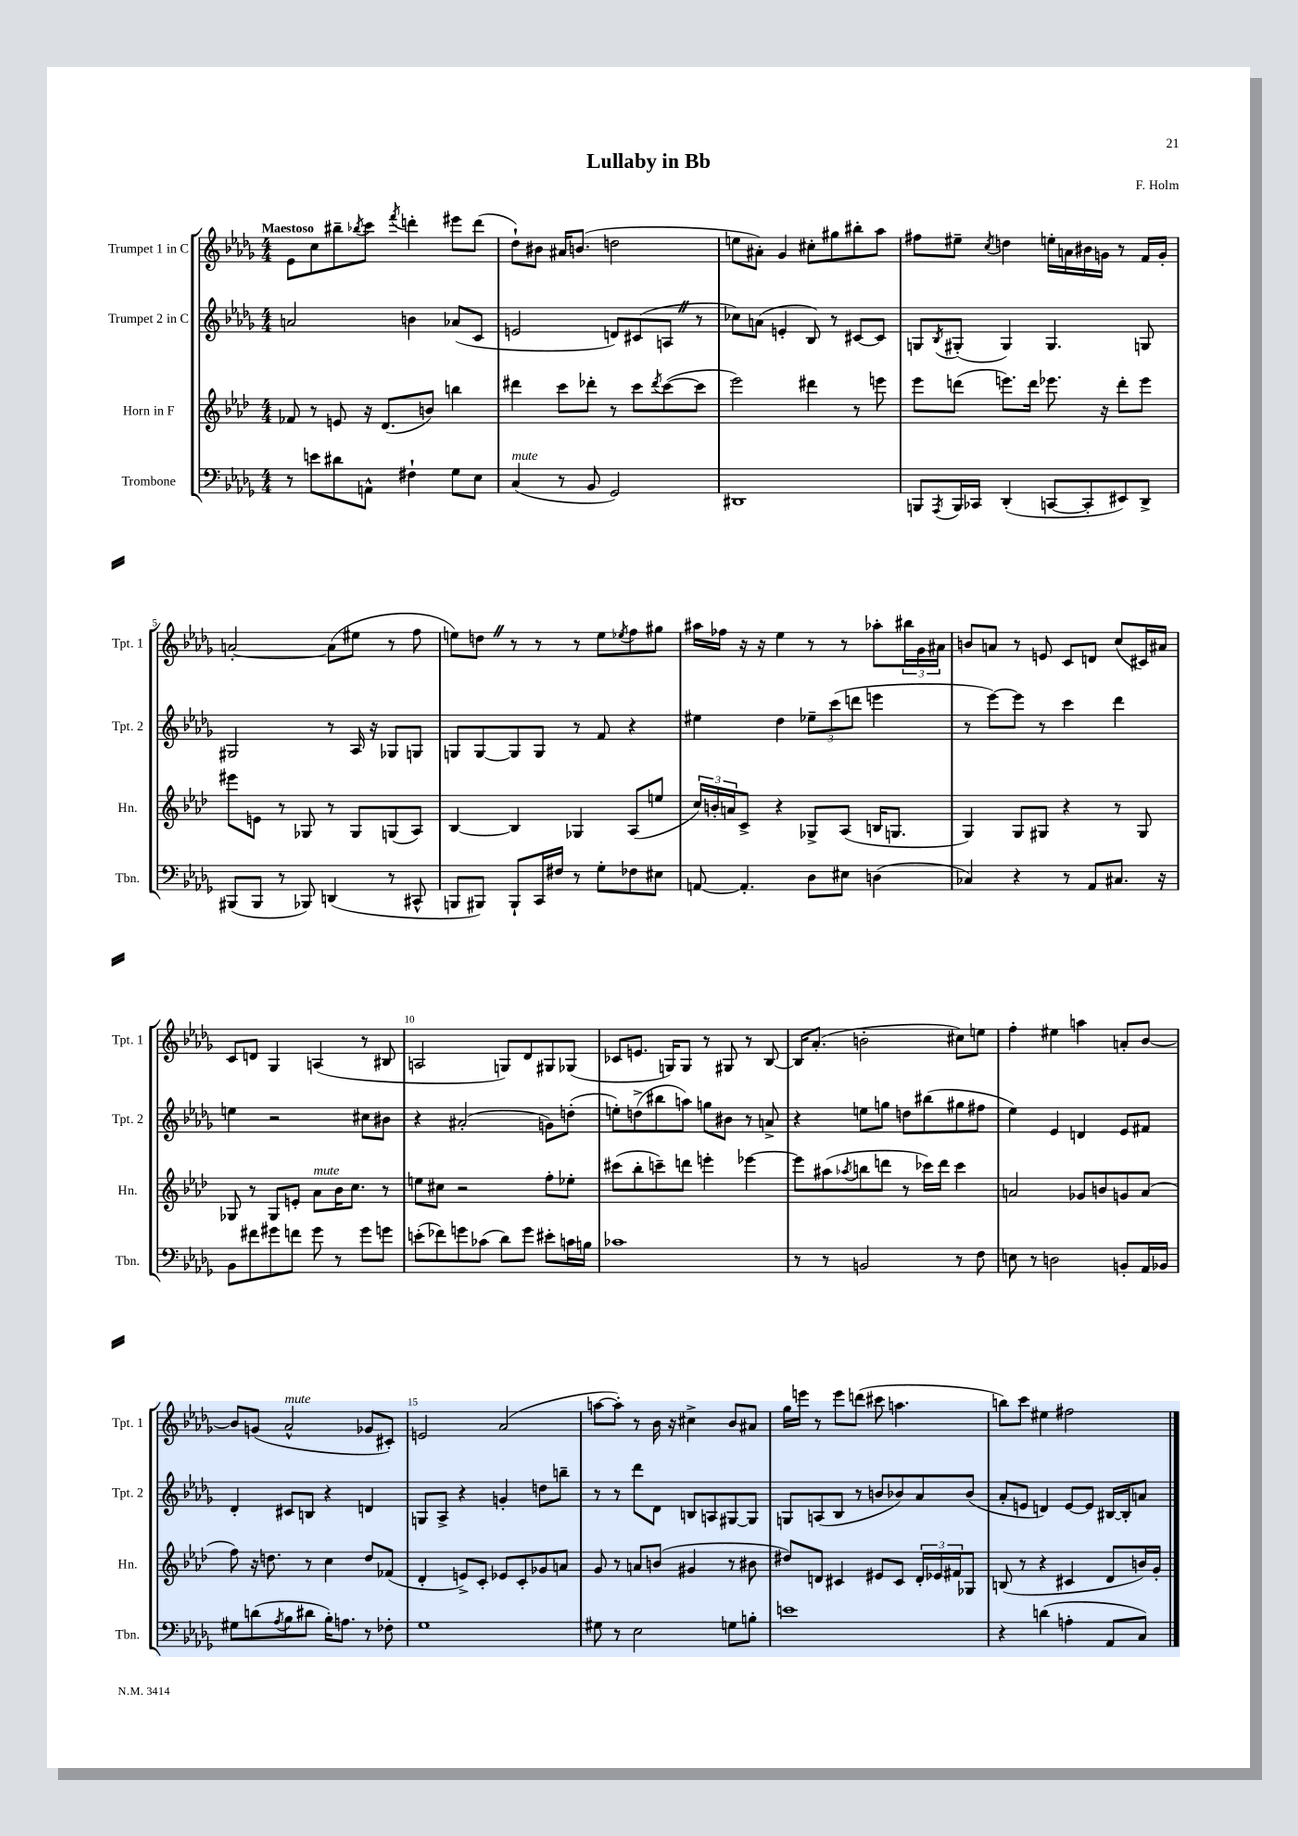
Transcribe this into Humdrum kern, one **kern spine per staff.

**kern	**kern	**kern	**kern
*part4	*part3	*part2	*part1
*staff4	*staff3	*staff2	*staff1
*I"Trombone	*I"Horn in F	*I"Trumpet 2 in C	*I"Trumpet 1 in C
*I'Tbn.	*I'Hn.	*I'Tpt. 2	*I'Tpt. 1
*clefF4	*clefG2	*clefG2	*clefG2
*k[b-e-a-d-g-]	*k[b-e-a-d-]	*k[b-e-a-d-g-]	*k[b-e-a-d-g-]
*M4/4	*M4/4	*M4/4	*M4/4
=1	=1	=1	=1
!	!	!	!LO:TX:a:B:t=Maestoso
8r	8f-X/	2an/	8e-\L
8en\L	8r	.	8cc\
8d#X\	8en/	.	8bb#X~\
.	.	.	8qbb-X/
8AAn^^\J	16r	.	8ccc\J
.	(8.d-/L	.	.
.	.	.	8qfff/
4F#X`\	.	4bn\	4dddn'\
.	8bn/J)	.	.
8G-\L	4bbn\	(8a-X/L	8eee#X\L
8E-\J	.	8c/J	(8ddd\J
=2	=2	=2	=2
!LO:TX:a:i:t=mute	!	!	!
(4C/	4ddd#X\	2en/	8dd-`\L)
.	.	.	8b#X\J
8r	8ccc\L	.	16a#X/KL
.	.	.	(8.bn/J
8BB-/	8ddd-X'\J	.	.
2GG-/)	8r	8dn/L)	2ddn\
.	8ccc\L	(8c#X/	.
.	8qddd-/	.	.
.	([8ccc\	8AnZ/J	.
.	8ccc\J]	8r	.
=3	=3	=3	=3
1DD#X	2eee-\)	8cc-X\L)	8een\L
.	.	(8an\J	8a#X'\J)
.	.	4en'/	4g-/
.	4ddd#X\	8B-/)	8cc#X'\L
.	.	8r	8gg#X\
.	8r	[8c#X/L	8bb#X'\
.	8eeen\	8c#/J]	8aa-\J
=4	=4	=4	=4
8BBBn/L	8eee-\L	8Gn/L	8ff#X\L
8qAAA-/	.	8qB-/	.
16BBB/L	(8dddn\J	(8G#X'/J	8ee#X~\J
16CC-X/JJ	.	.	.
.	.	.	8qcc/
(4DD-'/	8.eeen\L)	4G#/)	4ddn\
.	16ddd\Jk	.	.
[8CCn/L	8.eee-X\	4.G#/	16een'\LL
.	.	.	16an\
8CC'/]	.	.	16b#X\
.	16r	.	16gn\JJ
8EE#X/)	8ddd'\L	.	8r
8DD-^/J	8eee-\J	8Gn/	16f/LL
.	.	.	16g'/JJ
!!LO:LB:g=z
=5	=5	=5	=5
(8BBB#X/L	8eee#X\L	2G#X/	[2an'/
8BBB#/J	8en\J	.	.
8r	8r	.	.
8BBB-X/)	8G-X/	.	.
(4DDn/	8r	8r	(8a\L]
.	8G-/L	16A-/	8ee#X\J
.	.	16r	.
8r	(8Gn/	8G-X/L	8r
8CC#X^^/	8A-/J)	8Gn/J	8ff\
=6	=6	=6	=6
8BBBn/L	[4B-/	8Gn/L	8een\L)
8BBB#X/J)	.	[8G/	8ddnZ\J
8BBB#`/L	4B-/]	8G/]	8r
16CC/L	.	8G/J	8r
16F#X/JJ	.	.	.
8r	4G-X/	8r	8r
8G-'\L	.	8f/	8ee\L
.	.	.	8qee-X/
8F-X\	(8A-/L	4r	8ff\
8E#X\J	8een/J	.	8gg#X\J
=7	=7	=7	=7
[8AAn/	24cc/LL)	4ee#X\	16aa#X\LL
.	24bn'/	.	.
.	.	.	16ff-X\JJ
.	24an/J	.	.
4.AA'/]	8c^/J	.	16r
.	.	.	16r
.	4r	4dd-\	4ee-\
8D-\L	8G-X^/L	12ee-X~\L	8r
.	.	(12ccc\	.
8E#X\J	(8A-/J	.	8r
.	.	12dddn\J	.
(4Dn\	16Bn/KL	4eeen\	8aa-X'\L
.	8.Gn/J	.	.
.	.	.	24bb#X\L
.	.	.	24g-\
.	.	.	24a#X\JJ
=8	=8	=8	=8
4C-X/)	4G/)	8r	8bn/L
.	.	[8eee-\L)	8an/J
4r	8G/L	8eee-\J]	8r
.	8G#X/J	8r	8en/
8r	4r	4ccc\	8c/L
8AA-/L	.	.	8dn/J
8.C#X/J	8r	4ddd-\	(8cc/L
.	8G#/	.	16c#X/L)
16r	.	.	16a#X/JJ
!!LO:LB:g=z
=9	=9	=9	=9
8BB-\L	8G-X/	4een\	8c/L
8f#X\	8r	.	8dn/J
8g#X\	8G-/L	2r	4G-/
8fn\J	8en'/J	.	.
!	!LO:TX:a:i:t=mute	!	!
8g#\	8a-\L	.	(4An/
8r	16b-\K	.	.
.	8.cc\J	.	.
8g#\L	.	8cc#X\L	8r
8gn\J	8r	8b#X\J	8B#X/
=10	=10	=10	=10
(8en'\L	8een\L	4r	2An/
8f-X\)	8cc#X\J	.	.
8gn\	2r	(2a#X'/	.
(8c-X\J	.	.	.
8d-\L)	.	.	8Gn/L)
8g\J	.	.	8d-/
8e#X'\L	8ff'\L	8gn\L)	8G#X/
16cn\L	8ee-X'\J	(8ddn'\J	(8G-X/J
16Bn\JJ	.	.	.
=11	=11	=11	=11
1c-X	(8ccc#X\L	8een'\L)	8c-X/L
.	8bb-'\	(8ddn^\	8.en/J
.	8cccn~\)	8bb#X\	.
.	.	.	16Gn/KL)
.	8dddn\J	8aan\J)	8G/J
.	4eeen'\	8ggn\L	8r
.	.	8b#X\J	8G#X/
.	[4eee-X\	8r	8r
.	.	8an^/	[8B-/
=12	=12	=12	=12
8r	8eee-\L]	4r	16B-/KL]
.	.	.	(8.a-'/J
8r	(8aa#X\	.	.
.	8qaa-X/	.	.
2BBn/	8bbn\	8een\L	2bn'\
.	8dddn\J	8ggn\J	.
.	8r	8ddn\L	.
.	16ccc-X\LL)	(8bb#X\	.
.	16ddd\JJ	.	.
8r	4ccc-\	8gg#X\	8cc#X\L)
8F\	.	8ff#X\J	8een\J
=13	=13	=13	=13
8En\	2an/	4ee-\)	4ff'\
8r	.	.	.
2Dn\	.	4e-/	4ee#X\
.	8g-X/L	4dn/	4aan\
.	8bn/	.	.
8BBn'/L	8gn/	8e-/L	8an'/L
16AA-/L	(8a/J	8f#X/J	[8b-/J
16BB-X/JJ	.	.	.
!!LO:LB:g=z
=14	=14	=14	=14
8G#X\L	8ff\)	4d-'/	8b-/L]
(8dn\	16r	.	(8gn/J
.	8.ddn\	.	.
8qA-/	.	.	.
!	!	!	!LO:TX:a:i:t=mute
8B-\	.	8c#X/L	2a-^^/
8d#X\J	8r	8Bn/J	.
16B-'\KL)	4cc\	4r	.
8.An\J	.	.	.
8r	8dd/L	4dn/	8g-X/L
8F-X'\	(8f-X/J	.	8c#X'/J)
=15	=15	=15	=15
1G-	4d-'/	8Gn/L	2en/
.	.	8A-^/J	.
.	8en^/L)	4r	.
.	8c'/J	.	.
.	8e-X/L	4gn'/	(2a-/
.	8c'/	.	.
.	8g-X/	8ddn\L	.
.	8an/J	8bbn~\J	.
=16	=16	=16	=16
8G#X\	8g/	8r	[8aan\L
8r	8r	8r	8aa'\J])
2E-\	8an/L	8ddd-\L	8r
.	(8bn/J	8d-\J	16b-\
.	.	.	16r
.	4g#X/	8Bn/L	4cc#X^\
.	.	8An/	.
8Gn\L	8r	[8G#X/	8b-/L
8Bn'\J	8b#X\	8G#/J]	8a#X/J
=17	=17	=17	=17
1en	8dd#X/L)	8Gn/L	16gg-\LL
.	.	.	16eeen\JJ
.	8dn/J	(8An/	8r
.	4c#X/	8B-/J	8eee\L
.	.	8r	(8dddn\J
.	8e#X/L	8bn/L	8ccc#X\
.	8c#/J	8b-X/)	4.aan\
.	24d'/LL	8a-/	.
.	24e-X/	.	.
.	24f#X/J	.	.
.	8G-X/J	(8b-/J	.
=18	=18	=18	=18
4r	(8Bn/	8a-'/L	8bbn\L)
.	8r	8en/J	8ccc\J
(4dn\	4r	4dn/)	4ee#X\
4An'\	4c#X/	[8e/L	2ff#X\
.	.	8e/J]	.
8AA-/L	8d-/L	[16B#X/LL	.
.	.	16B#'/J]	.
8C/J)	16bn/L)	8an/J	.
.	16g'/JJ	.	.
==	==	==	==
*-	*-	*-	*-
